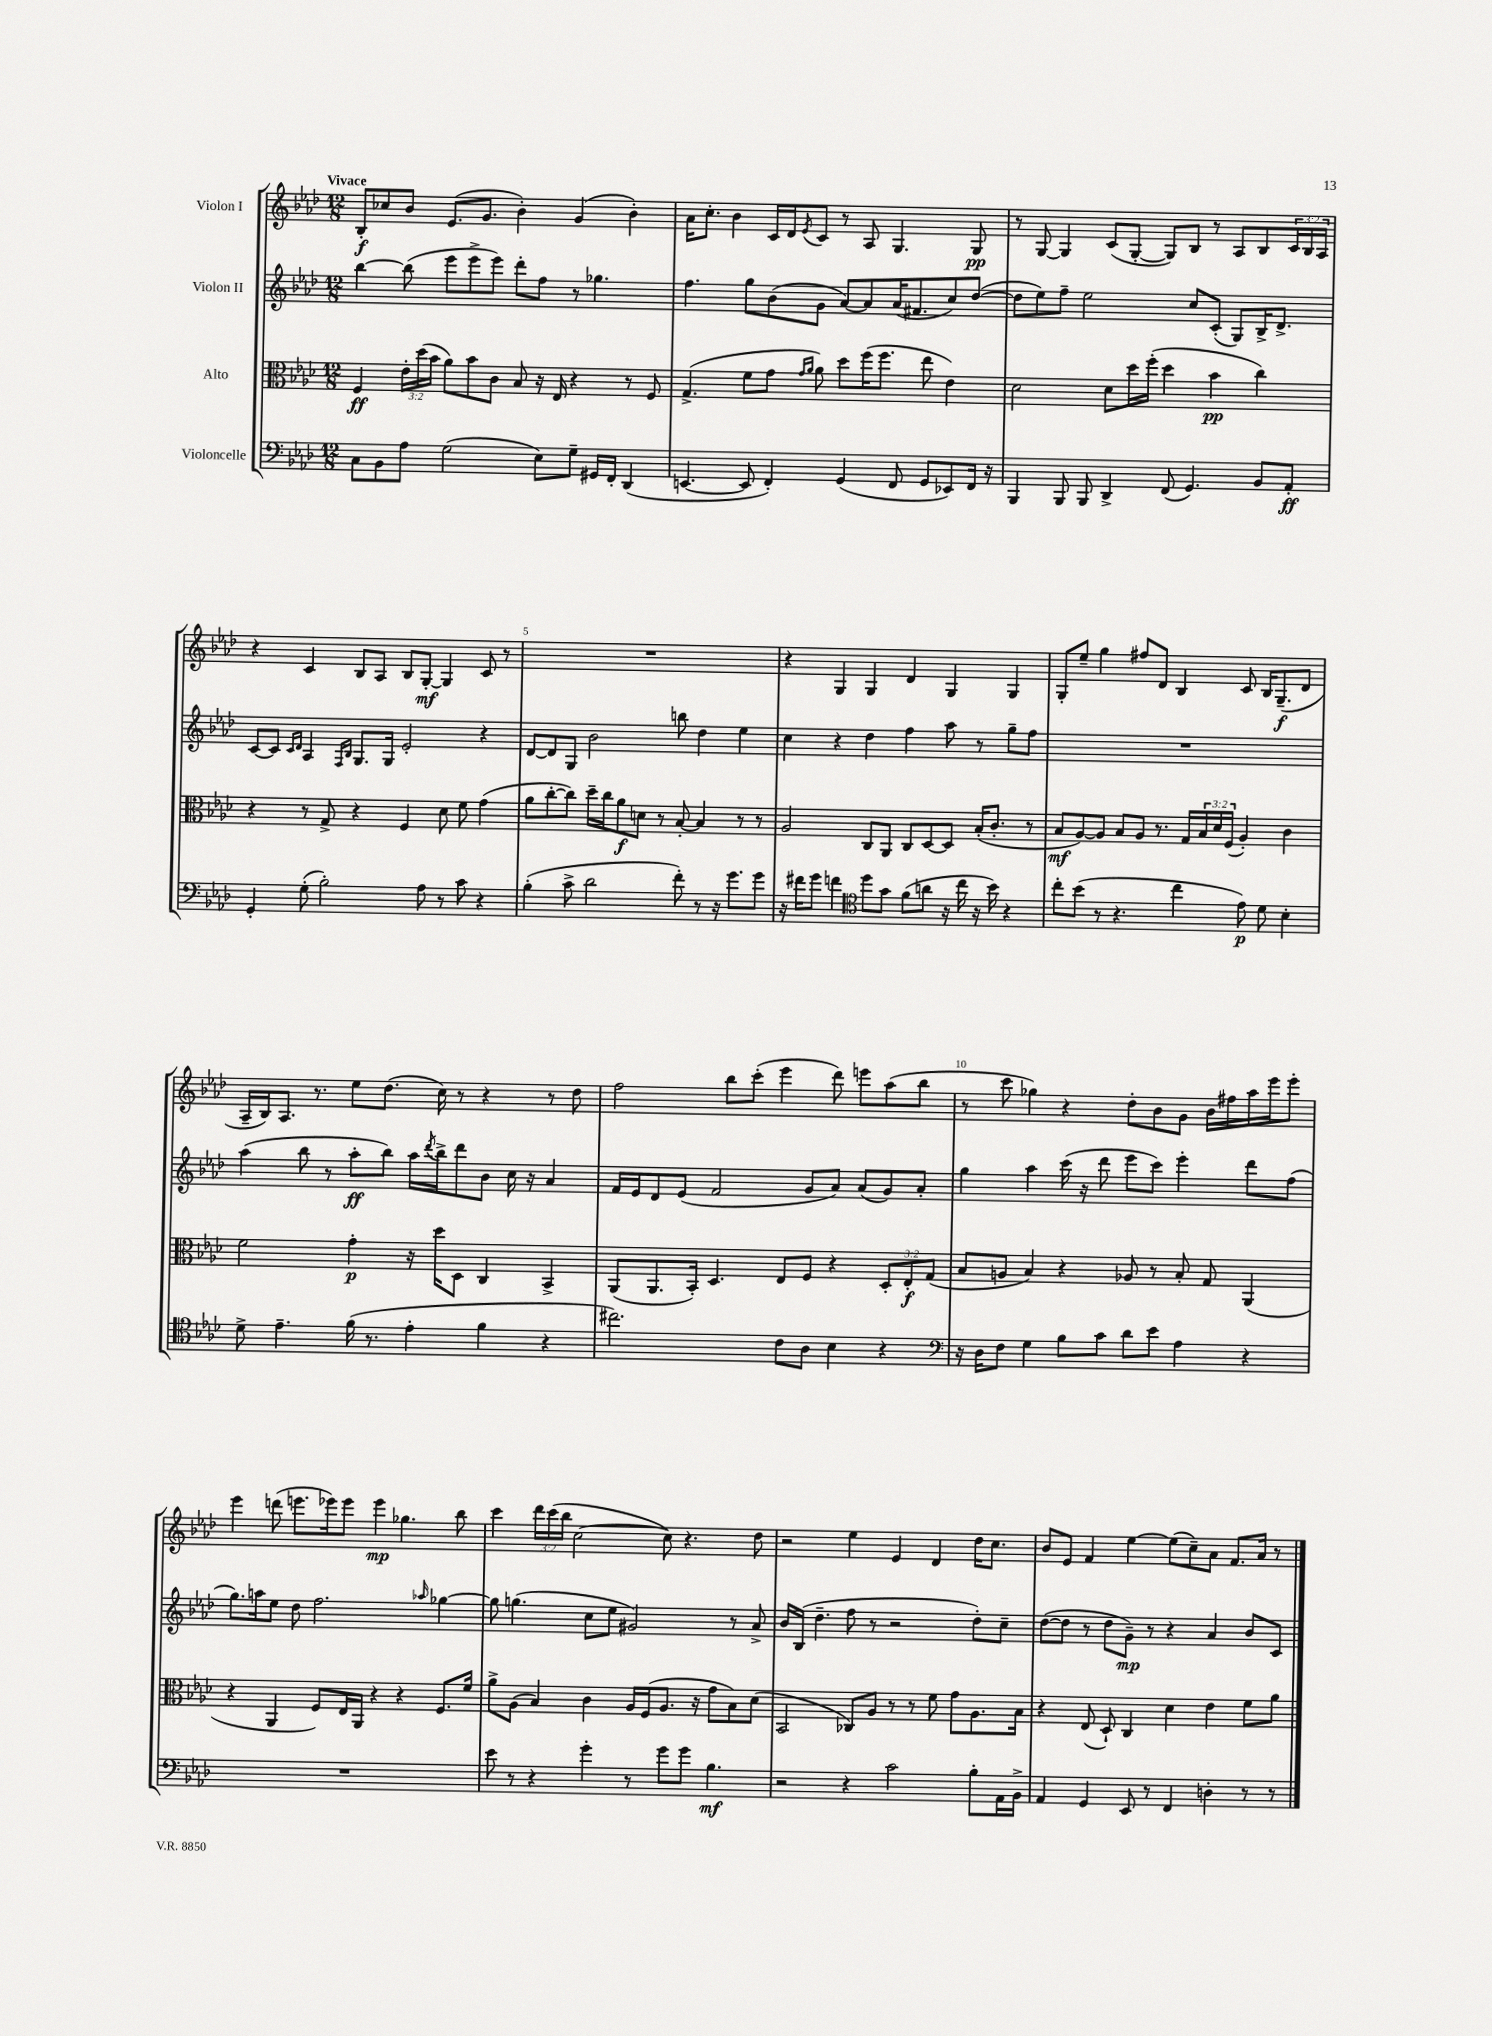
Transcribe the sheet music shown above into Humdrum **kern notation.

**kern	**dynam	**kern	**dynam	**kern	**dynam	**kern	**dynam
*part4	*part4	*part3	*part3	*part2	*part2	*part1	*part1
*staff4	*staff4	*staff3	*staff3	*staff2	*staff2	*staff1	*staff1
*I"Violoncelle	*	*I"Alto	*	*I"Violon II	*	*I"Violon I	*
*clefF4	*	*clefC3	*	*clefG2	*	*clefG2	*
*k[b-e-a-d-]	*	*k[b-e-a-d-]	*	*k[b-e-a-d-]	*	*k[b-e-a-d-]	*
*M12/8	*	*M12/8	*	*M12/8	*	*M12/8	*
=1	=1	=1	=1	=1	=1	=1	=1
!	!	!	!	!	!	!LO:TX:a:B:t=Vivace	!
8C\L	.	4F/	ff	[4bb-\	.	8B-'/L	f
8BB-\	.	.	.	.	.	8cc-X/	.
8A-\J	.	24e-'\LL	.	(8bb-\]	.	8b-/J	.
.	.	(24dd-\	.	.	.	.	.
.	.	24b-\JJ	.	.	.	.	.
(2G\	.	8a-\L)	.	8eee-\L	.	(8.e-/L	.
.	.	8b-\	.	8eee-^\	.	.	.
.	.	.	.	.	.	8.g/J	.
.	.	8c\J	.	8eee-\J)	.	.	.
.	.	8B-/	.	8ddd-'\L	.	4b-'\)	.
8E-\L)	.	16r	.	8ff\J	.	.	.
.	.	16E-/	.	.	.	.	.
8G~\J	.	4r	.	8r	.	(4g/	.
16GG#X/LL	.	.	.	4.gg-X\	.	.	.
16FF'/JJ	.	.	.	.	.	.	.
(4DD-/	.	8r	.	.	.	4b-'\)	.
.	.	8F/	.	.	.	.	.
=2	=2	=2	=2	=2	=2	=2	=2
[4.EEn/	.	(4.G^/	.	4.ff\	.	16a-\KL	.
.	.	.	.	.	.	8.cc'\J	.
.	.	.	.	.	.	4b-\	.
8EE/]	.	8f\L	.	8gg\L	.	.	.
4FF'/)	.	8g\J	.	(8b-\	.	16c/LL	.
.	.	.	.	.	.	16d-/J	.
.	.	16qqg/LL	.	.	.	.	.
.	.	16qqa-/JJ	.	.	.	8qe-/	.
.	.	8a-\)	.	8g\J	.	8c/J	.
(4GG/	.	8dd-\L	.	[8a-/L)	.	8r	.
.	.	(16ff\K	.	8a-/]	.	8A-/	.
.	.	8.ff\J	.	.	.	.	.
8FF/	.	.	.	(16a-/K	.	4.G/	.
.	.	.	.	8.f#X/	.	.	.
8GG/L	.	8ee-\	.	.	.	.	.
8EE-X/)	.	4e-\)	.	8cc/)	.	.	.
16FF/Jk	.	.	.	([8dd-/J	.	8G/	pp
16r	.	.	.	.	.	.	.
=3	=3	=3	=3	=3	=3	=3	=3
4BBB-/	.	2d-\	.	8dd-\L]	.	8r	.
.	.	.	.	8ee-\)	.	[8G/	.
8BBB-/	.	.	.	8ff~\J	.	4G/]	.
8BBB-/	.	.	.	2ee-\	.	.	.
4DD-^/	.	8d-\L	.	.	.	(8c/L	.
.	.	16dd-\L	.	.	.	[8G'/J	.
.	.	(16ff'\JJ	.	.	.	.	.
(8FF/	.	4dd-\	.	.	.	8G/L])	.
4.GG/)	.	.	.	8cc/L	.	8B-/J	.
.	.	4b-\	pp	(8c'/J	.	8r	.
.	.	.	.	8G/L)	.	8A-/L	.
8BB-/L	.	4cc\)	.	16B-^/K	.	8B-/	.
.	.	.	.	8.d-^/J	.	.	.
8AA-'/J	ff	.	.	.	.	24c/L	.
.	.	.	.	.	.	24B-/	.
.	.	.	.	.	.	24A-/JJ	.
!!LO:LB:g=z
=4	=4	=4	=4	=4	=4	=4	=4
4GG'/	.	4r	.	[8c/L	.	4r	.
.	.	.	.	8c/J]	.	.	.
.	.	.	.	16qqc/LL	.	.	.
.	.	.	.	16qqd-/JJ	.	.	.
(8G'\	.	8r	.	4A-/	.	4c/	.
2B-'\)	.	8G^/	.	.	.	.	.
.	.	.	.	16qqF/LL	.	.	.
.	.	.	.	16qqB-/JJ	.	.	.
.	.	4r	.	8.G/L	.	8B-/L	.
.	.	.	.	.	.	8A-/J	.
.	.	.	.	16G/Jk	.	.	.
.	.	4F/	.	2e-'/	.	8B-/L	.
8A-\	.	.	.	.	.	[8G'/J	mf
8r	.	8d-\	.	.	.	4G/]	.
8c\	.	8f\	.	.	.	.	.
4r	.	(4g\	.	4r	.	8c/	.
.	.	.	.	.	.	8r	.
=5	=5	=5	=5	=5	=5	=5	=5
(4B-'\	.	8a-\L	.	[8d-/L	.	1.r	.
.	.	[8cc'\	.	8d-/]	.	.	.
8c^\	.	8cc\J])	.	8G/J	.	.	.
2d-\	.	16dd-~\LL	.	2b-\	.	.	.
.	.	16cc\J	.	.	.	.	.
.	.	8a-\	f	.	.	.	.
.	.	8dn\J	.	.	.	.	.
.	.	8r	.	.	.	.	.
8f'\)	.	[8B-'/	.	8bbn\	.	.	.
8r	.	4B-/]	.	4dd-\	.	.	.
16r	.	.	.	.	.	.	.
8.g\L	.	.	.	.	.	.	.
.	.	8r	.	4ee-\	.	.	.
8g\J	.	8r	.	.	.	.	.
=6	=6	=6	=6	=6	=6	=6	=6
16r	.	2A-/	.	4cc\	.	4r	.
16f#X\KL	.	.	.	.	.	.	.
8g\J	.	.	.	.	.	.	.
4fn\	.	.	.	4r	.	4G/	.
*clefC4	*	*	*	*	*	*	*
8dd-\L	.	8C/L	.	4dd-\	.	4G/	.
8g\J	.	8AA-/J	.	.	.	.	.
(8f\L	.	8C/L	.	4ff\	.	4d-/	.
8an\J	.	[8D-/	.	.	.	.	.
16r	.	8D-/J]	.	8aa-\	.	4G/	.
16cc\	.	.	.	.	.	.	.
16r	.	(16B-'/KL	.	8r	.	.	.
16b-\)	.	8.c'/J	.	.	.	.	.
4r	.	.	.	8gg~\L	.	4G/	.
.	.	8r	.	8ff\J	.	.	.
=7	=7	=7	=7	=7	=7	=7	=7
8cc'\L	.	8B-/L	mf	1.r	.	8G'/L	.
(8b-\J	.	[8A-/)	.	.	.	8ee-~/J	.
8r	.	8A-/J]	.	.	.	4gg\	.
4.r	.	8B-/L	.	.	.	.	.
.	.	8A-/J	.	.	.	8ff#X/L	.
.	.	8.r	.	.	.	8d-/J	.
4cc\	.	.	.	.	.	4B-/	.
.	.	16G/LL	.	.	.	.	.
.	.	24B-/	.	.	.	.	.
.	.	24d-/	.	.	.	.	.
.	.	(24F/JJ	.	.	.	.	.
8e-\)	p	4A-'/)	.	.	.	8c/	.
8d-\	.	.	.	.	.	16B-/KL	.
.	.	.	.	.	.	(8.G~/	f
4B-'\	.	4c\	.	.	.	.	.
.	.	.	.	.	.	8d-/J	.
!!LO:LB:g=z
=8	=8	=8	=8	=8	=8	=8	=8
8d-^\	.	2f\	.	(4aa-\	.	16A-~/LL	.
.	.	.	.	.	.	16B-/J)	.
4.e-~\	.	.	.	.	.	8.A-/J	.
.	.	.	.	8bb-\	.	.	.
.	.	.	.	.	.	8.r	.
.	.	.	.	8r	.	.	.
(16f\	.	4g'\	p	8aa-'\L	ff	8ee-\L	.
8.r	.	.	.	.	.	.	.
.	.	.	.	8bb-\J)	.	(8.dd-\J	.
4e-'\	.	16r	.	16aa-\LL	.	.	.
.	.	.	.	8qddd-/	.	.	.
.	.	16dd-\KL	.	16bb-^\J	.	16cc\)	.
.	.	8D-\J	.	8ddd-\	.	8r	.
4f\	.	4C/	.	8b-\J	.	4r	.
.	.	.	.	16cc\	.	.	.
.	.	.	.	16r	.	.	.
4r	.	4BB-^/	.	4a-/	.	8r	.
.	.	.	.	.	.	8dd-\	.
=9	=9	=9	=9	=9	=9	=9	=9
2.cc#X\)	.	(8AA-/L	.	16f/LL	.	2ff\	.
.	.	.	.	16e-/J	.	.	.
.	.	8.AA-/	.	8d-/	.	.	.
.	.	.	.	(8e-/J	.	.	.
.	.	16BB-'/Jk)	.	.	.	.	.
.	.	4.D-/	.	2f/	.	.	.
.	.	.	.	.	.	8bb-\L	.
.	.	.	.	.	.	(8ccc'\J	.
8c\L	.	8E-/L	.	.	.	4eee-\	.
8A-\J	.	8F/J	.	8g/L	.	.	.
4B-\	.	4r	.	8a-/J)	.	8ddd-\)	.
.	.	.	.	(8a-/L	.	8eeen\L	.
4r	.	12D-'/L	.	8g/)	.	(8aa-\	.
.	.	12E-'/	f	.	.	.	.
.	.	.	.	8a-'/J	.	8bb-\J	.
.	.	(12G/J	.	.	.	.	.
=10	=10	=10	=10	=10	=10	=10	=10
*clefF4	*	*	*	*	*	*	*
16r	.	8B-/L	.	4gg\	.	8r	.
16D-\KL	.	.	.	.	.	.	.
8F\J	.	8An/J	.	.	.	8ccc\	.
4G\	.	4B-/)	.	4aa-\	.	4gg-X\)	.
8B-\L	.	4r	.	(16ccc\	.	4r	.
.	.	.	.	16r	.	.	.
8c\J	.	.	.	8ddd-\	.	.	.
8d-\L	.	8A-X/	.	8eee-\L	.	8dd-'\L	.
8e-\J	.	8r	.	8ccc\J)	.	8b-\	.
4A-\	.	8B-'/	.	4eee-'\	.	8g\J	.
.	.	8G/	.	.	.	16b-\LL	.
.	.	.	.	.	.	16ff#X\	.
4r	.	(4AA-/	.	8ddd-\L	.	16aa-\	.
.	.	.	.	.	.	16eee-\J	.
.	.	.	.	(8ff\J	.	8eee-'\J	.
!!LO:LB:g=z
=11	=11	=11	=11	=11	=11	=11	=11
1.r	.	4r	.	8.gg\L)	.	4eee-\	.
.	.	.	.	16aan\k	.	.	.
.	.	4AA-/	.	8ee-\J	.	(8dddn\	.
.	.	.	.	8dd-\	.	8.eeen\L	.
.	.	8F/L)	.	2.ff\	.	.	.
.	.	.	.	.	.	16eee-X\k)	.
.	.	16E-/L	.	.	.	8eee-\J	.
.	.	16AA-/JJ	.	.	.	.	.
.	.	4r	.	.	.	4eee-\	mp
.	.	4r	.	.	.	4.gg-X\	.
.	.	.	.	16qqaa-X/	.	.	.
.	.	8.F/L	.	[4gg-X\	.	.	.
.	.	.	.	.	.	8bb-\	.
.	.	16f/Jk	.	.	.	.	.
=12	=12	=12	=12	=12	=12	=12	=12
8e-\	.	8a-^\L	.	8gg-\]	.	4ccc\	.
8r	.	(8A-\J	.	(4.ggn\	.	.	.
4r	.	4B-/)	.	.	.	24ddd-\LL	.
.	.	.	.	.	.	(24ccc\	.
.	.	.	.	.	.	24bb-\JJ	.
.	.	.	.	.	.	[2cc\	.
4g'\	.	4c\	.	8cc\L	.	.	.
.	.	.	.	8ee-\J	.	.	.
8r	.	16A-/LL	.	2g#X/)	.	.	.
.	.	(16F/J	.	.	.	.	.
8g\L	.	8.A-/J	.	.	.	8cc\])	.
8g\J	.	.	.	.	.	4.r	.
.	.	16r	.	.	.	.	.
4.B-\	mf	8g\L	.	.	.	.	.
.	.	8B-\)	.	8r	.	.	.
.	.	(8d-\J	.	8a-^/	.	8dd-\	.
=13	=13	=13	=13	=13	=13	=13	=13
2r	.	2BB-/	.	16b-/LL	.	2r	.
.	.	.	.	(16B-/JJ	.	.	.
.	.	.	.	4.dd-~\	.	.	.
4r	.	8C-X/L)	.	8ff\	.	4ee-\	.
.	.	8A-/J	.	8r	.	.	.
2c\	.	8r	.	2r	.	4e-/	.
.	.	8r	.	.	.	.	.
.	.	8f\	.	.	.	4d-/	.
.	.	8g\L	.	.	.	.	.
8B-'\L	.	8.A-\	.	8dd-'\L)	.	16dd-\KL	.
.	.	.	.	.	.	8.cc\J	.
16AA-\L	.	.	.	8cc~\J	.	.	.
16BB-^\JJ	.	16B-\Jk	.	.	.	.	.
=14	=14	=14	=14	=14	=14	=14	=14
4AA-/	.	4r	.	([8dd-\L	.	8b-/L	.
.	.	.	.	8dd-\J]	.	8e-/J	.
4GG/	.	(8E-/	.	8r	.	4f/	.
.	.	8D-`/)	.	8dd-\L	.	.	.
8EE-/	.	4C/	.	8g~\J)	mp	[4ee-\	.
8r	.	.	.	8r	.	.	.
4FF/	.	4d-\	.	4r	.	(8ee-\L]	.
.	.	.	.	.	.	8cc~\)	.
4Dn'\	.	4e-\	.	4a-/	.	8a-\J	.
.	.	.	.	.	.	8.f/L	.
8r	.	8f\L	.	8b-/L	.	.	.
.	.	.	.	.	.	16a-/Jk	.
8r	.	8a-\J	.	8c/J	.	8r	.
==	==	==	==	==	==	==	==
*-	*-	*-	*-	*-	*-	*-	*-
